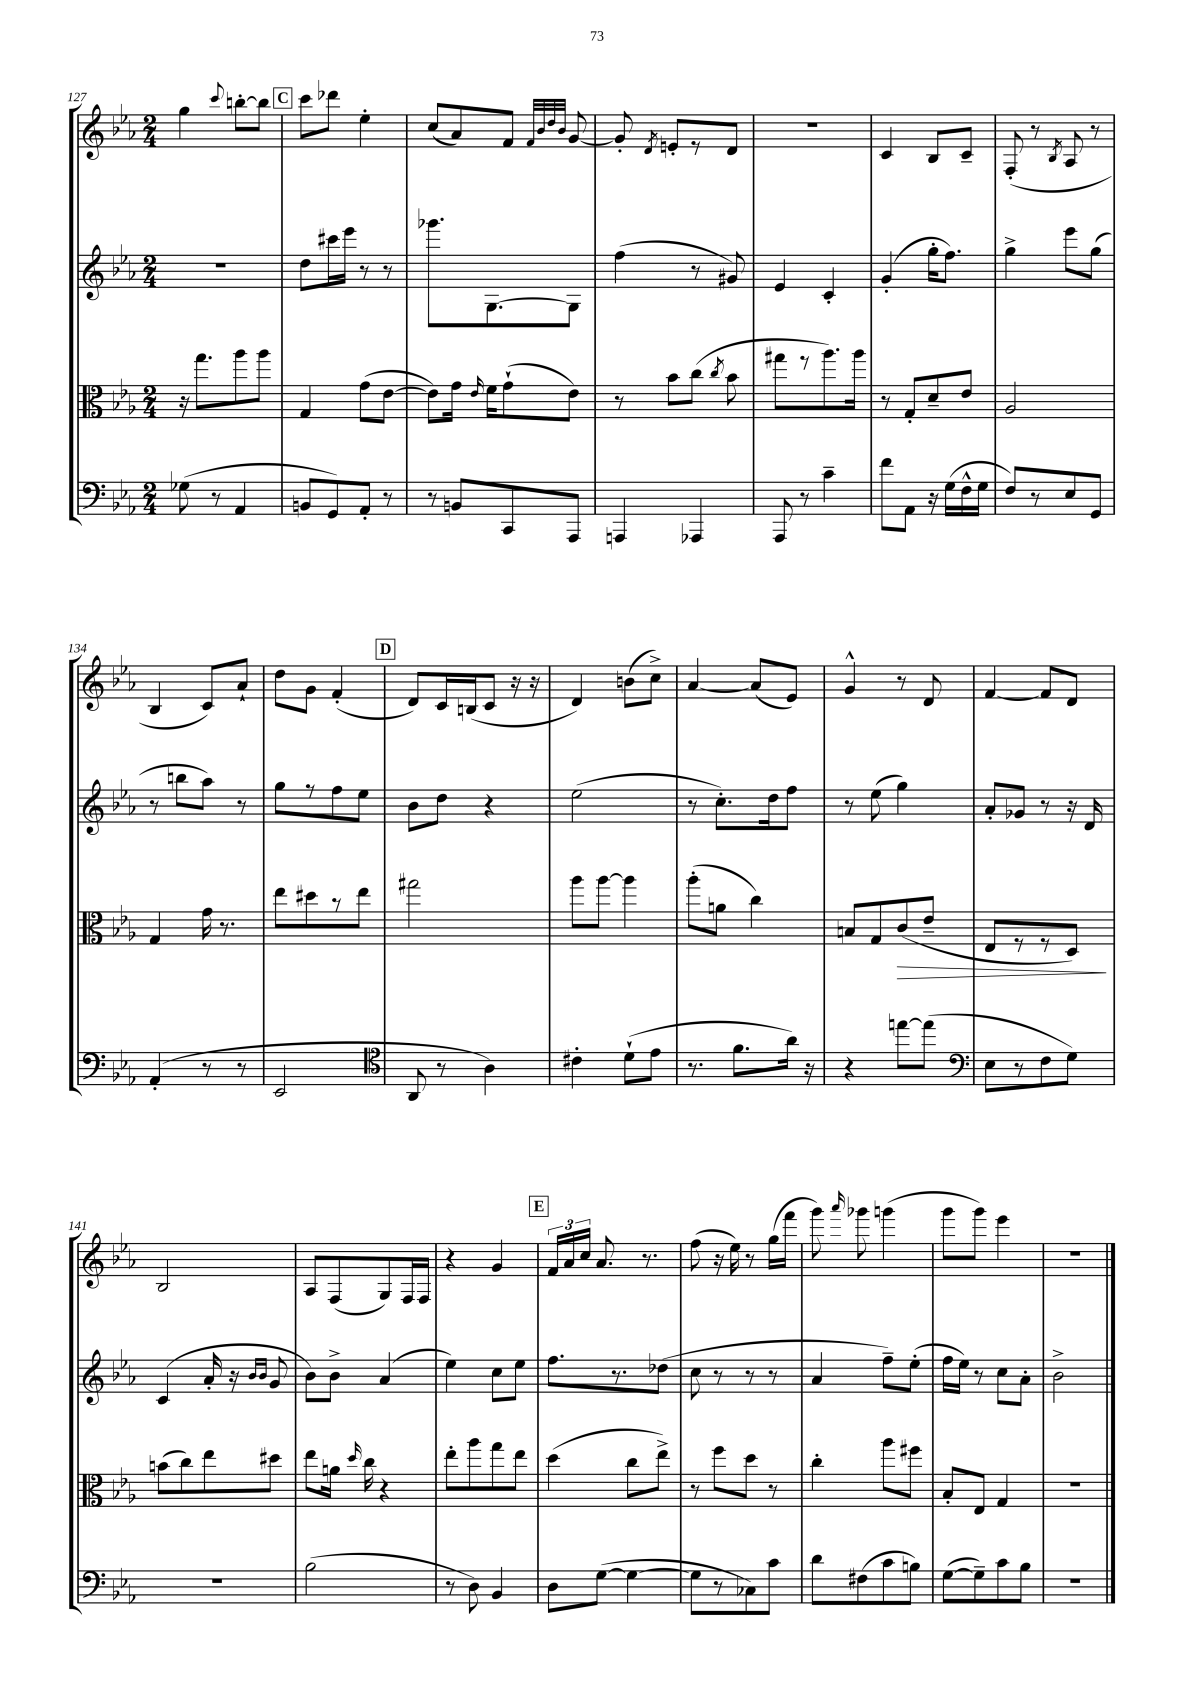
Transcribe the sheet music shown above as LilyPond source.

<<
\new StaffGroup <<
\new Staff = "s0" {
    \clef treble \key ees \major \numericTimeSignature \time 2/4
    \autoBeamOff g''4 \appoggiatura { c'''8 } b''8[~-. b''8] |
    \mark \markup { \box "C" } c'''8[ des'''8] ees''4-. |
    c''8[( aes'8) f'8] \grace { f'32[ bes'32 d''32 bes'32] } g'8~ |
    g'8-. \acciaccatura { d'8 } e'8[-. r8 d'8] |
    r2 |
    c'4 bes8[ c'8]-- |
    f8-.( r8 \acciaccatura { bes8 } aes8 r8 |
    bes4 c'8[) aes'8]-! |
    d''8[ g'8] f'4-.( |
    \mark \markup { \box "D" } d'8[) c'16 b16( c'8] r16 r16 |
    d'4) b'8[( c''8]->) |
    aes'4~ aes'8[( ees'8]) |
    g'4-^ r8 d'8 |
    f'4~ f'8[ d'8] |
    bes2 |
    aes8[ f8( g8) f16 f16] |
    r4 g'4 |
    \mark \markup { \box "E" } \tuplet 3/2 { f'16[ aes'16 c''16] } aes'8. r8. |
    f''8( r16 ees''16) r8 g''16[( f'''16] |
    g'''8) \grace { aes'''16 } ges'''8 g'''4( |
    g'''8[ g'''8]) ees'''4 |
    r2 \bar "|." |
}
\new Staff = "s1" {
    \clef treble \key ees \major \numericTimeSignature \time 2/4
    \autoBeamOff R2 |
    \mark \markup { \box "C" } d''8[ cis'''16 ees'''16] r8 r8 |
    ges'''8.[ g8.~ g8] |
    f''4( r8 gis'8) |
    ees'4 c'4-. |
    g'4-.( g''16[-. f''8.]) |
    g''4-> ees'''8[ g''8]( |
    r8 b''8[ aes''8]) r8 |
    g''8[ r8 f''8 ees''8] |
    \mark \markup { \box "D" } bes'8[ d''8] r4 |
    ees''2( |
    r8 c''8.[-.) d''16 f''8] |
    r8 ees''8( g''4) |
    aes'8[-. ges'8] r8 r16 d'16 |
    c'4( aes'16-. r16 \grace { bes'16[ bes'16] } g'8 |
    bes'8[) bes'8]-> aes'4( |
    ees''4) c''8[ ees''8] |
    \mark \markup { \box "E" } f''8.[ r8. des''8]( |
    c''8 r8 r8 r8 |
    aes'4 f''8[--) ees''8]-.( |
    f''16[ ees''16]) r8 c''8[ aes'8]-. |
    bes'2-> \bar "|." |
}
\new Staff = "s2" {
    \clef alto \key ees \major \numericTimeSignature \time 2/4
    \autoBeamOff r16 g''8.[ aes''8 aes''8] |
    \mark \markup { \box "C" } g4 g'8[( ees'8]~ |
    ees'8[) g'16] \grace { ees'16 } f'16[ g'8-!( ees'8]) |
    r8 bes'8[ c''8]( \acciaccatura { c''8 } bes'8 |
    gis''8[ r8 aes''8.) aes''16] |
    r8 g8[-. d'8-- ees'8] |
    aes2 |
    g4 g'16 r8. |
    ees''8[ dis''8 r8 ees''8] |
    \mark \markup { \box "D" } gis''2 |
    aes''8[ aes''8]~ aes''4 |
    aes''8[-.( a'8] c''4) |
    b8[ g8 c'8\>( ees'8]-- |
    ees8[ r8 r8 d8]\!) |
    b'8[( c''8) ees''8 dis''8] |
    ees''8[ a'16] \grace { d''16 } c''16 r4 |
    ees''8[-. aes''8 g''8 ees''8] |
    \mark \markup { \box "E" } d''4( c''8[ ees''8]->) |
    r8 f''8[ d''8] r8 |
    c''4-. aes''8[ fis''8] |
    bes8[-. ees8] g4 |
    R2 \bar "|." |
}
\new Staff = "s3" {
    \clef bass \key ees \major \numericTimeSignature \time 2/4
    \autoBeamOff ges8( r8 aes,4 |
    \mark \markup { \box "C" } b,8[ g,8) aes,8]-. r8 |
    r8 b,8[ c,8 aes,,8] |
    a,,4 aes,,4 |
    aes,,8 r8 c'4-- |
    f'8[ aes,8] r16 g16[( f16-^ g16] |
    f8[) r8 ees8 g,8] |
    aes,4-.( r8 r8 |
    ees,2 |
    \mark \markup { \box "D" } \clef tenor aes,8 r8 aes4) |
    cis'4-. d'8[-!( ees'8] |
    r8. f'8.[ aes'16]) r16 |
    r4 e''8[~ e''8]( |
    \clef bass ees8[ r8 f8 g8]) |
    r2 |
    bes2( |
    r8 d8) bes,4 |
    \mark \markup { \box "E" } d8[ g8]~( g4~ |
    g8[ r8 ces8) c'8] |
    d'8[ fis8( c'8 b8]) |
    g8[~( g8--) c'8 bes8] |
    r2 \bar "|." |
}
>>
>>
\layout { \context { \Score currentBarNumber = #127 } }
